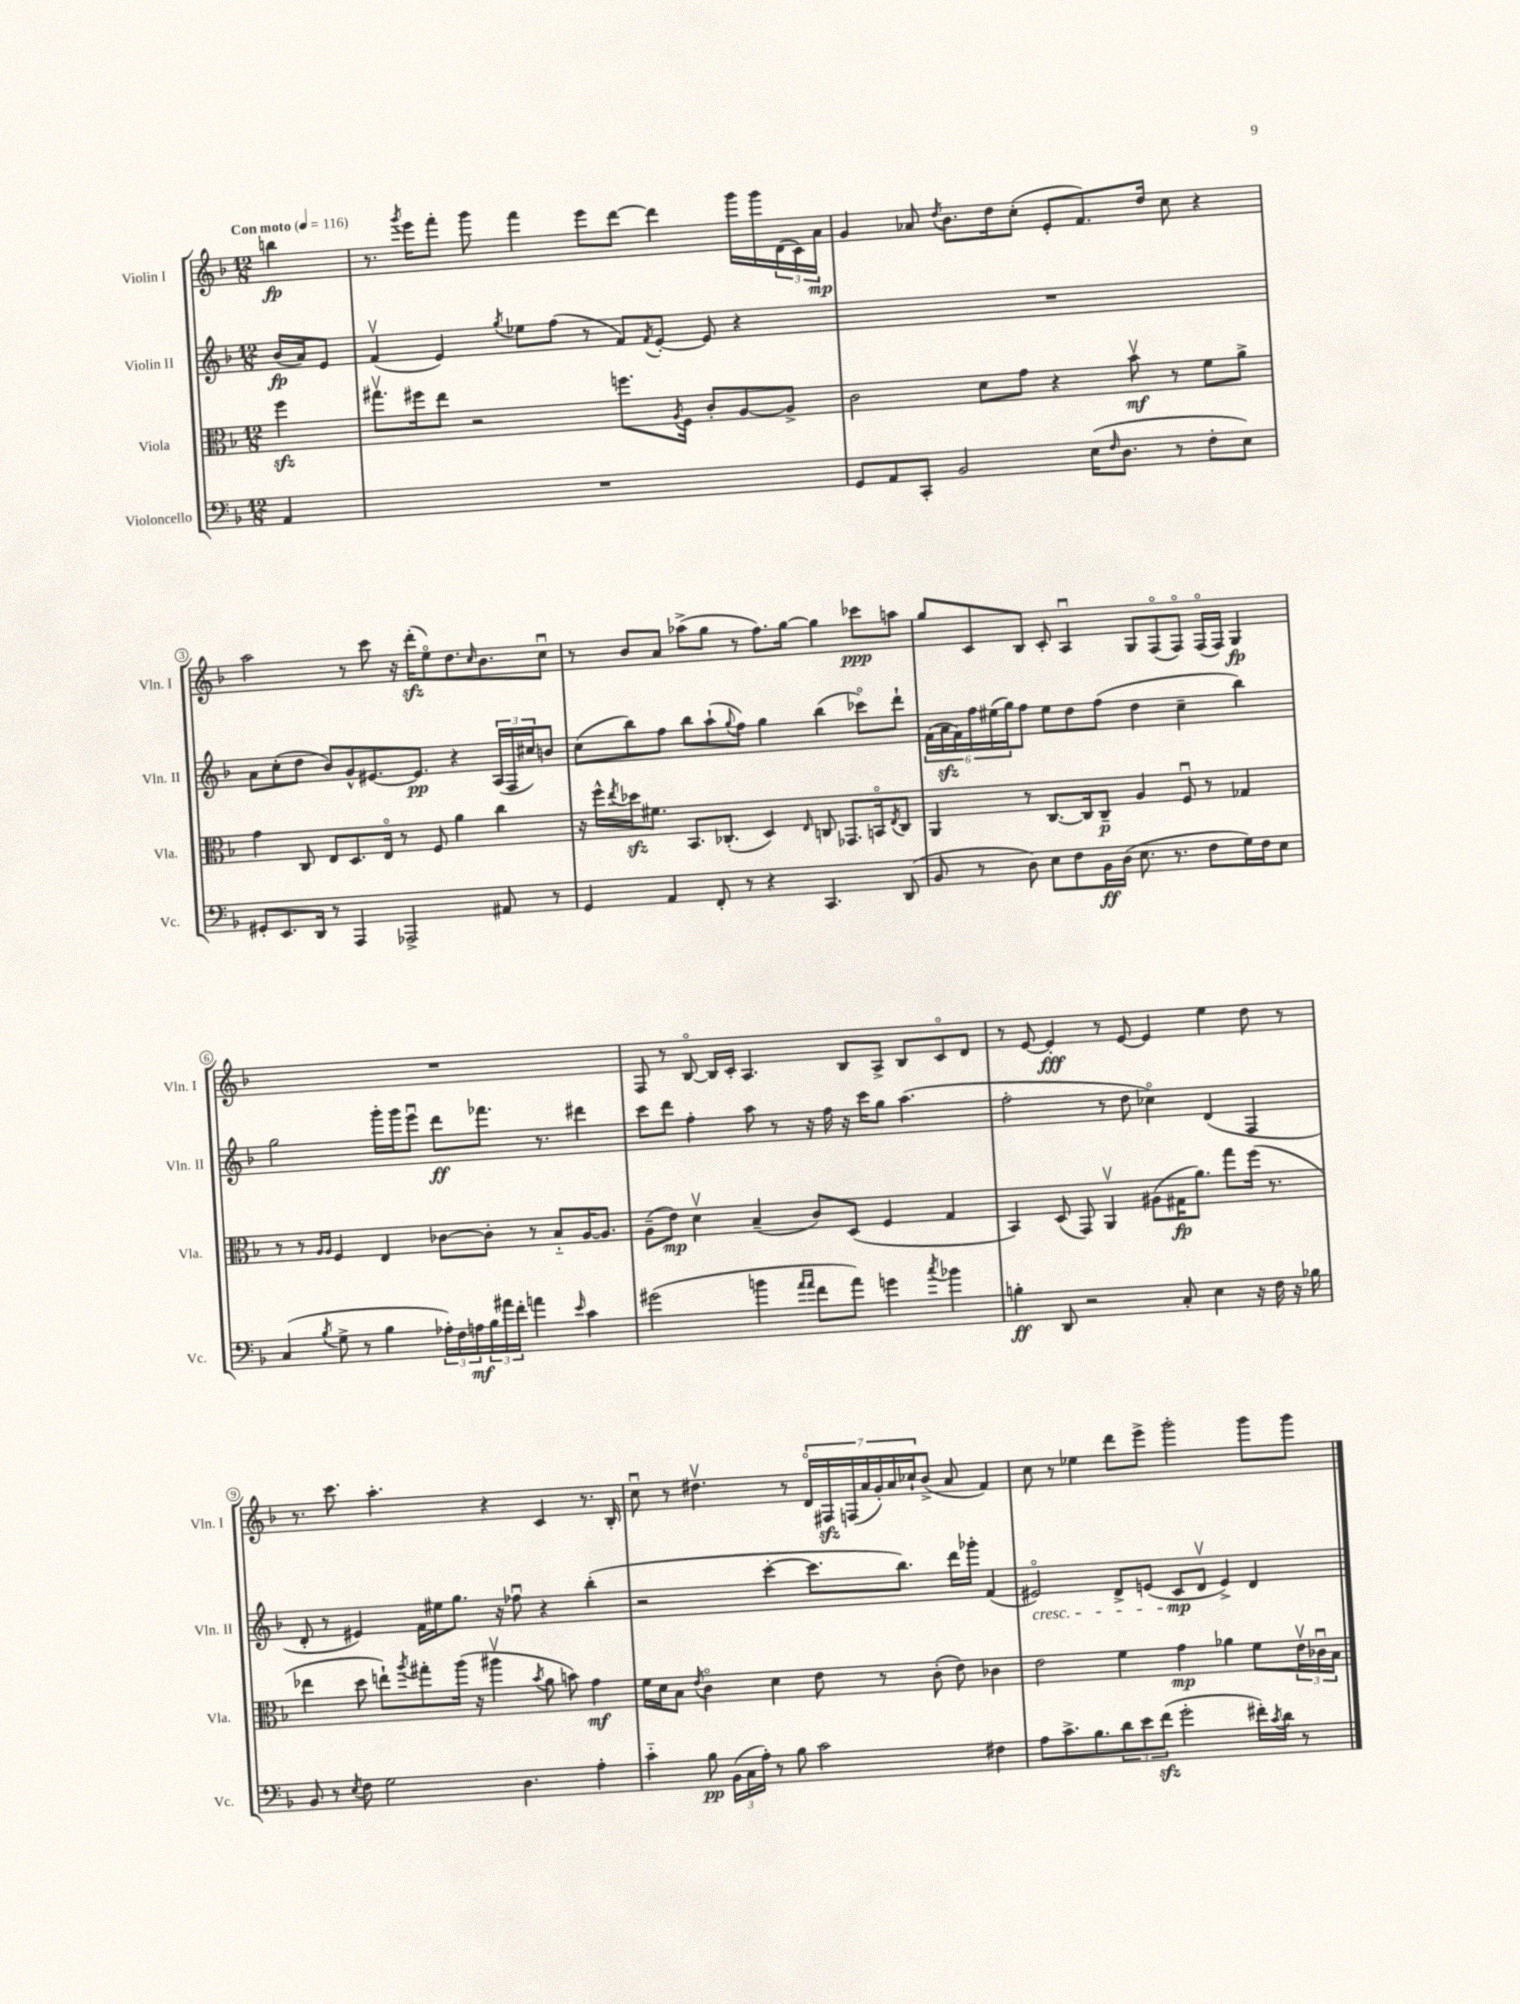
<<
\new StaffGroup <<
\new Staff = "s0" \with { instrumentName = "Violin I" shortInstrumentName = "Vln. I" } {
    \clef treble \key f \major \numericTimeSignature \time 12/8 \partial 4 \tempo "Con moto" 4 = 116
    b''4\fp |
    r8. \acciaccatura { g'''8 } e'''16 f'''8-. g'''8 f'''4 e'''8 d'''8~ d'''4 g'''16 g'''16 \tuplet 3/2 { d'16( c'16) a'16\mp } |
    g'4 aes'8 \acciaccatura { d''8 } bes'8. d''16 c''8-.( e'8-. f'8.) d''16 c''8 r4 |
    a''2 r8 c'''8 r16 d'''16-.\sfz( e''8\flageolet) d''8. \grace { c''16 } bes'8. c''8\downbow |
    r8 bes'8 a'8 aes''8->( g''8 r8 f''8.) g''16~ g''4 ces'''8\ppp a''8 |
    g''8 c'8 bes8 c'8-. a4\downbow g8 f8\flageolet( f8\flageolet) f16\flageolet( f16) g4\fp |
    R1. |
    f8 r8 bes8~\flageolet bes16 c'16-. a4. bes8 a8-> bes8 c'8\flageolet d'8 |
    r8 e'8~ e'4-.\fff r8 e'8~ e'4 e''4 d''8 r8 |
    r8. c'''8. a''4.-. r4 c'4 r8. bes16-. |
    c''8\downbow r8 dis''4.\upbow r8 \tuplet 7/4 { d'16\flageolet fis16\sfz f16( a'16 g'16-.) a'16 ces''16-! } bes'8->( a'8 f'4) |
    c''8 r8 ees''4 d'''8 e'''8-> g'''2-. g'''8 g'''8 \bar "|." |
}
\new Staff = "s1" \with { instrumentName = "Violin II" shortInstrumentName = "Vln. II" } {
    \clef treble \key f \major \numericTimeSignature \time 12/8 \partial 4
    bes'16\fp( a'16) e'8 |
    f'4\upbow( e'4) \acciaccatura { g''8 } ees''8 f''8( r8 f'8) \acciaccatura { f'8 } e'8~-. e'8 r4 |
    R1. |
    a'8 c''8-.( d''8 bes'8) g'8-^ eis'8.~ eis'8.\pp r4 \tuplet 3/2 { a16( f16 cis''16) } b'8 |
    c''8( bes''8) f''8 bes''8 a''8-!( \appoggiatura { g''8 } f''8) g''4 bes''4( ces'''8\flageolet) d'''8-! |
    \tuplet 6/4 { f'16( a'16\sfz f'16) f''16 eis''16( g''16) } f''8 eis''8 d''8 f''8( d''4 c''4-- bes''4) |
    g''2 g'''16-. g'''16 e'''8\downbow d'''8\ff fes'''8. r8. dis'''4 |
    c'''8 d'''8 f''4-. a''8 r8 r16 f''16 r16 c'''16 g''8 a''4.( |
    f''2-. r8 d''8 ces''4\flageolet) d'4( f4 |
    d'8-. r8 eis'4) f'16 eis''16 g''8. r16 fes''8\downbow r4 bes''4-.( |
    r2 c'''4~-. c'''8. bes''8.) d'''16 ges'''16-. f'4( |
    eis'2\flageolet\cresc) d'8-> e'8( c'8\mp\! d'8\upbow e'4->) d'4 \bar "|." |
}
\new Staff = "s2" \with { instrumentName = "Viola" shortInstrumentName = "Vla." } {
    \clef alto \key f \major \numericTimeSignature \time 12/8 \partial 4
    f''4\sfz |
    gis''8.\upbow fis''16 e''8 r2 f''8. \acciaccatura { a8 } f16 c'8-. a8~ a8-> |
    c'2 d'8 g'8 r4 bes'8\upbow\mf r8 f'8 a'8-> |
    g'4 c8 e8 d8. e16\flageolet r8 f8 a'4 c''4 |
    r16 f''16-^ \acciaccatura { e''8 } des''16\sfz fis'8. bes,8. ces8.-.( d4) \grace { e16 } c8 ges,8. b,16\flageolet \acciaccatura { e8 } c8 |
    a,4 r8 c8.~ c16 c8--\p a4 f8\downbow r8 ges4 |
    r8 r8 \grace { a16 a16 } f4 e4 ces'8~ ces'8-. r8 bes8-_ a16~ a8. |
    a8--( e'8\mp) d'4\upbow bes4--( c'8) d8( f4 g4 |
    bes,4) d8( g,8) a,4\upbow ais8( gis16\fp a'8.) g''8 f''16( r8. |
    ees''4 d''8 e''8-!) \acciaccatura { a''8 } gis''8-. a''16( r16 ais''4\upbow \acciaccatura { bes'8 } a'8 b'8) g'4\mf |
    f'16 d'16 bes8 \acciaccatura { e'8 } c'4\flageolet d'4 e'8 r8 c'8-.( e'8) ces'4 |
    e'2 f'4 g'4\mp aes'4 f'8 \tuplet 3/2 { e'16\upbow ces'16\downbow bes16 } \bar "|." |
}
\new Staff = "s3" \with { instrumentName = "Violoncello" shortInstrumentName = "Vc." } {
    \clef bass \key f \major \numericTimeSignature \time 12/8 \partial 4
    a,4 |
    R1. |
    g,8 a,8 c,8-. bes,2 e16( \grace { f16 } d8. r8 f8-. e8) |
    gis,8-. e,8. d,16 r8 a,,4 aes,,2-> ais,8 r8 |
    g,4 a,4 f,8-. r8 r4 c,4. d,8( |
    bes,8 r8 d8) e8 f8 bes,16\ff d16( e8. r8. f8 g16) f16 e8 |
    c4( \acciaccatura { bes8 } g8-> r8 bes4 \tuplet 3/2 { aes16-.) f16 a16\mf } \tuplet 3/2 { bes16 ais'16 f'16-. } a'4 \grace { e'16 } c'4 |
    gis'2( b'4 \grace { a'16 a'16 } f'8 a'8) g'4 \acciaccatura { c''8 } bes'4 |
    b4-.\ff d,8 r2 c8-. e4 r16 f16 r16 bes16 |
    bes,8 r8 \acciaccatura { e8 } f8 g2 d4. a4-. |
    c'4-_ bes8\pp \tuplet 3/2 { bes,16( c16 a16-.) } r8 bes8 c'2 fis4 |
    a8 c'8.-> bes8. \tuplet 3/2 { d'8 e'8 f'8\sfz( } g'2-. fis'16-.) \acciaccatura { c'8 } d'16 r8 \bar "|." |
}
>>
>>
\layout { \context { \Score \override BarNumber.stencil = #(make-stencil-circler 0.1 0.3 ly:text-interface::print) } }
